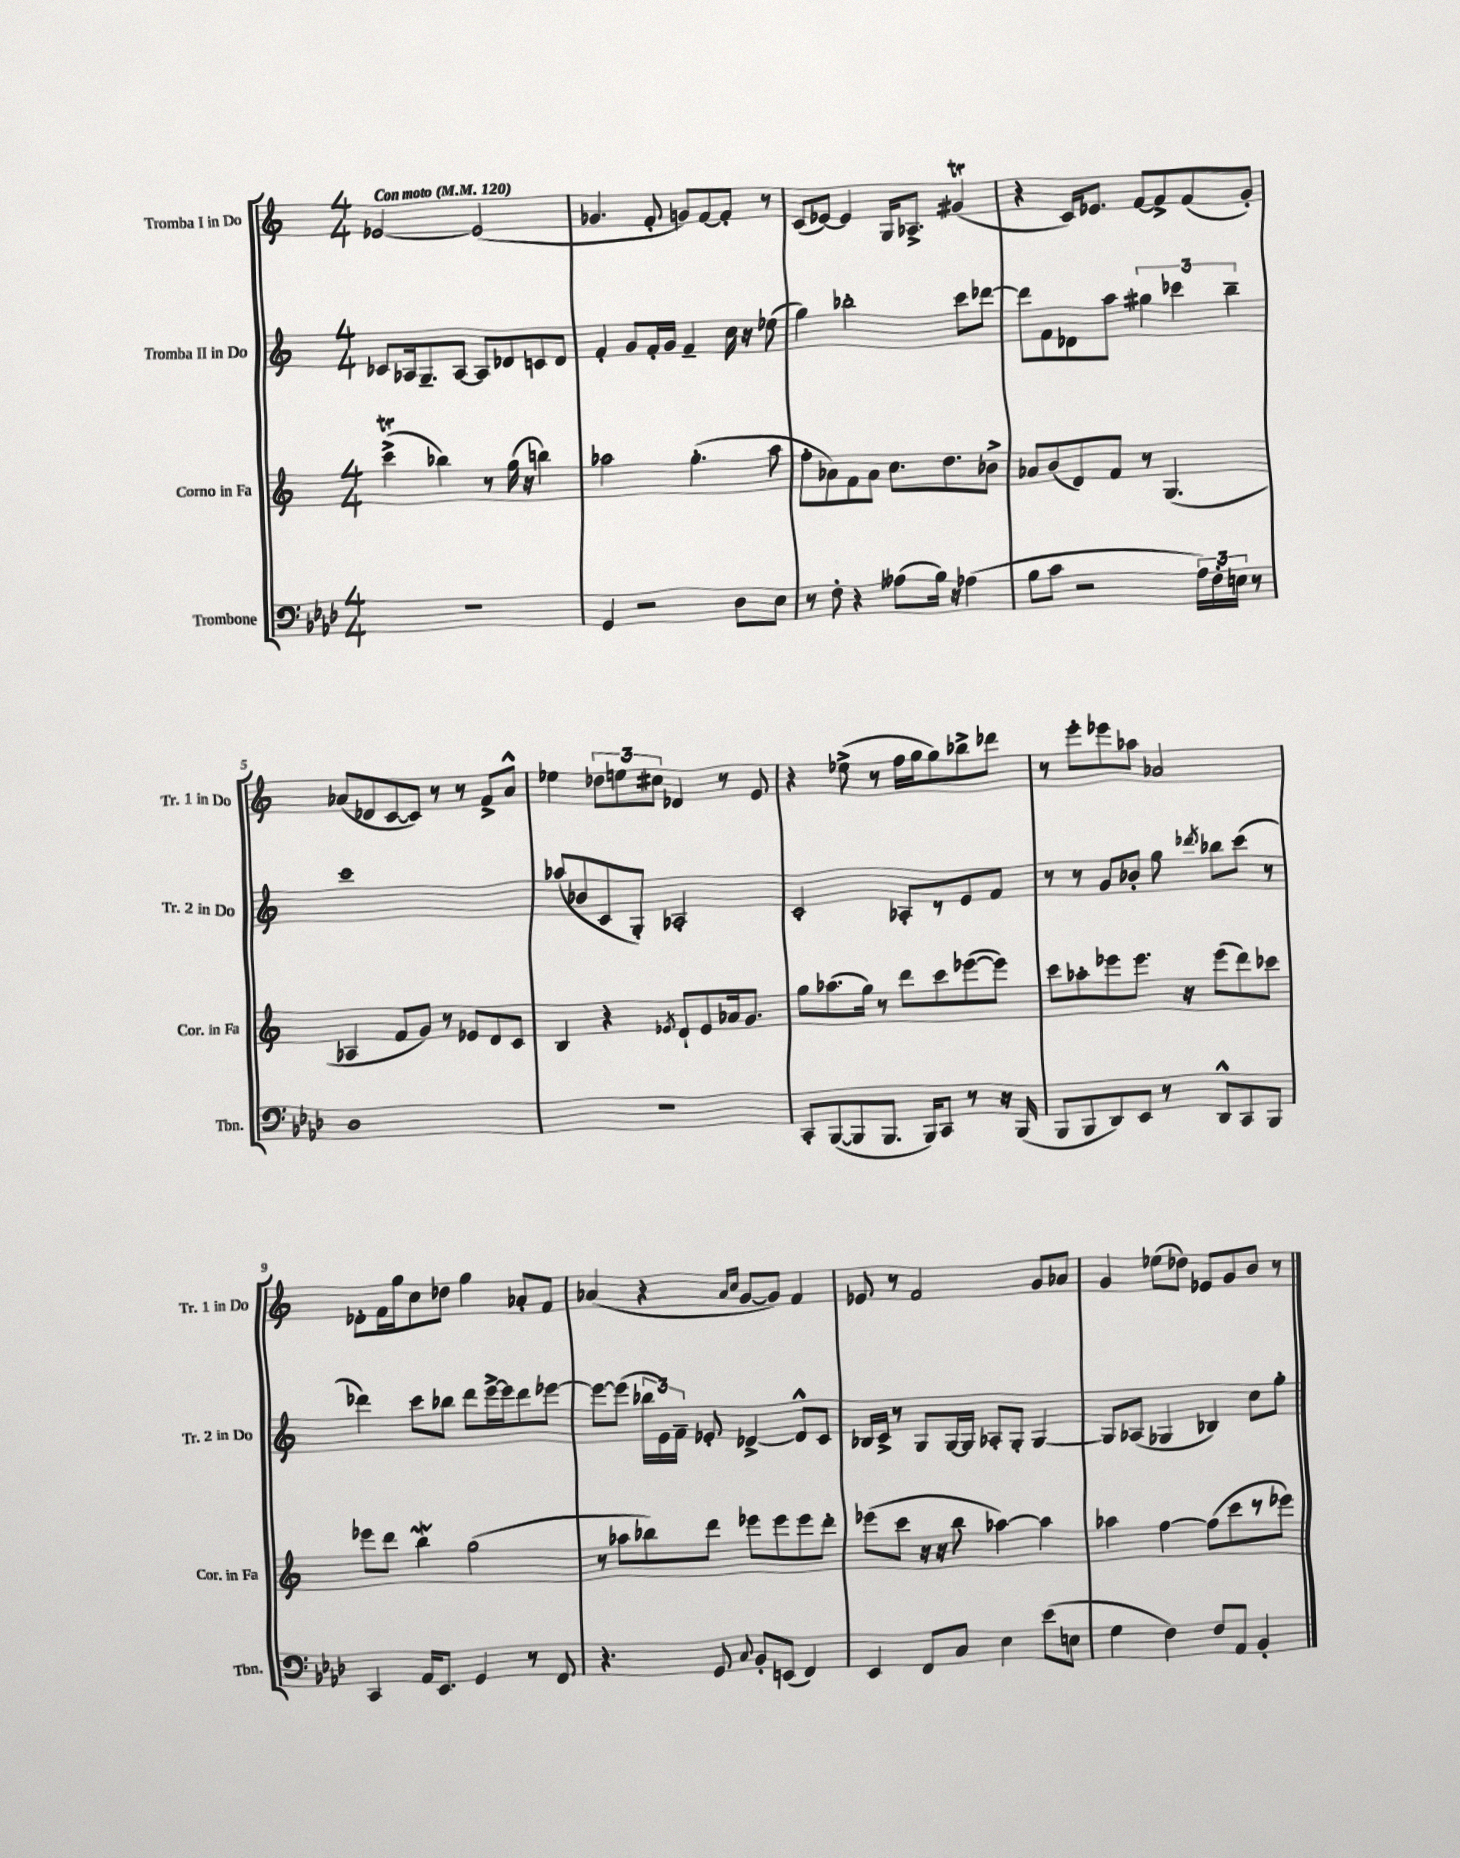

**kern	**kern	**kern	**kern
*part4	*part3	*part2	*part1
*staff4	*staff3	*staff2	*staff1
*I"Trombone	*I"Corno in Fa	*I"Tromba II in Do	*I"Tromba I in Do
*I'Tbn.	*I'Cor. in Fa	*I'Tr. 2 in Do	*I'Tr. 1 in Do
*clefF4	*clefG2	*clefG2	*clefG2
*k[b-e-a-d-]	*k[]	*k[]	*k[]
*M4/4	*M4/4	*M4/4	*M4/4
*MM120	*MM120	*MM120	*MM120
=1	=1	=1	=1
!	!	!	!LO:TX:a:B:t=Con moto
1r	(4cccT^\	8c-X/L	[2e-X/
.	.	16A-X/k	.
.	.	8.G~/	.
.	4bb-X\)	.	.
.	.	[8A-/J	.
.	8r	8A-/L]	(2e-/]
.	(16gg\	8d-X/	.
.	16r	.	.
.	4bbn\)	8cn/	.
.	.	8d-/J	.
=2	=2	=2	=2
4GG/	2aa-X\	4f'/	4.g-X/
2r	.	8g/L	.
.	.	16f'/L	8f'/
.	.	16g/JJ	.
.	(4.gg'\	4f~/	8gn/L)
.	.	.	[8f/
8D-\L	.	16cc\	8f'/J]
.	.	16r	.
8E-\J	8aa-\	(8ee-X\	8r
=3	=3	=3	=3
8r	8ff'\L	4gg\)	(8c/L
8F'\	8a-X\)	.	[8e-X/J)
4r	8f\	2bb-X'\	4e-/]
.	8a-\J	.	.
(8A--X\L	8.cc\L	.	16G/KL
.	.	.	8.A-X^/J
16B-\Jk)	.	.	.
16r	8.dd\	.	.
(4A-X\	.	8ccc\L	(4g#Xt/
.	8b-X^\J	[8ddd-X\J	.
=4	=4	=4	=4
8B-\L	8a-X/L	8ddd-\L]	4r
8c\J	(8b/	8f\	.
2r	8d/)	8d-X\	16c/KL)
.	.	.	8.e-X/J
.	8f/J	8aa\J	.
.	8r	6gg#X\	[8f/L
.	(4.G/	.	8f^/]
.	.	6ccc-X\	.
24A-\LL)	.	.	(8f/
24F'\	.	.	.
24En\JJ	.	6bb~\	.
8r	.	.	8g'/J)
!!LO:LB:g=z
=5	=5	=5	=5
1D-	4A-X/	1ccc	(8a-X/L
.	.	.	8d-X/
.	8f/L	.	[8c/
.	8g/J)	.	8c/J])
.	8r	.	8r
.	8e-X/L	.	8r
.	8d/	.	8f^/L
.	8c/J	.	8a-^^/J
=6	=6	=6	=6
1r	4B/	(8aa-X/L	4ee-X\
.	.	8b-X/	.
.	4r	8c/	12dd-X\L
.	.	.	12een\
.	.	8G'/J)	.
.	.	.	12cc#X\J
.	8qe-X/	.	.
.	8d`/L	2A-X'/	4d-X/
.	8e-/	.	.
.	16a-X/k	.	8r
.	8.g/J	.	.
.	.	.	8e/
=7	=7	=7	=7
8CC'/L	8gg\L	2c'/	4r
([8BBB-/	(8.aa-X\	.	.
8BBB-/]	.	.	(8ee-X^\
.	16gg\Jk)	.	.
8.BBB-/J	8r	.	8r
.	8ddd\L	8A-X'/L	16ff\LL
16BBB-/KL)	.	.	16gg\J
8CC/J	8ccc\	8r	8gg\)
8r	([8eee-X\	8e/	8bb-X^\
16r	8eee-\J])	8f/J	8ddd-X\J
(16BBB-/	.	.	.
=8	=8	=8	=8
8BBB-/L	8ccc\L	8r	8r
8BBB-/	8aa-X'\	8r	8eee'\L
8DD-/)	8eee-X\	8g/L	8eee-X\
8EE-/J	8.eee-\J	8b-X'/J	8aa-X\J
8r	.	8gg\	2a-X/
.	16r	.	.
.	.	8qddd-X/	.
8DD-^^/L	(8eee-\L	8bb-X\L	.
8CC/	8ddd\)	(8ccc\J	.
8BBB-/J	8ccc-X\J	8r	.
!!LO:LB:g=z
=9	=9	=9	=9
4CC/	8eee-X\L	4ddd-X\)	8d-X'\L
.	8ddd\J	.	16f\L
.	.	.	16gg\J
16AA-/KL	4bbW\	8ccc\L	8cc\
8.EE-/J	.	.	.
.	.	8bb-X\J	8dd-X\J
4GG/	(2gg\	8ddd-\L	4gg\
.	.	[16eee^\L	.
.	.	16eee\J]	.
8r	.	8ddd-\	8a-X'/L
8FF/	.	[8eee-X\J	8f/J
=10	=10	=10	=10
4.r	8r	8eee-\L_	(4a-X/
.	8aa-X\L	(8eee-\J]	.
.	8bb-X\)	24bb-X\LL	4r
.	.	24e\)	.
.	.	24f~\JJ	.
8GG/	8ddd\J	8e-X'/	.
.	.	.	16qqa-/LL
8qqC/	.	.	16qqcc/JJ
8BB-'/L	8eee-X\L	[4d-X^/	[8g/L
(8EEn/J	8eee-\	.	8g/J])
4FF/)	8eee-\	8d-^^/L]	4f/
.	8ddd'\J	8c/J	.
=11	=11	=11	=11
4EE-/	(8eee-X\L	16B-X/LL	8e-X/
.	.	16c^/JJ	.
.	8ccc\J	8r	8r
8FF/L	16r	8G/L	2f/
.	16r	.	.
8C/J	8bb\	[16G/L	.
.	.	16G/JJ]	.
4E-\	[4aa-X\)	8A-X'/L	.
.	.	8G'/J	.
(8e-\L	4aa-\]	[4G/	8g/L
8En\J	.	.	8a-X/J
=12	=12	=12	=12
4G\	4aa-X\	8G/L]	4g/
.	.	(8A-X/J	.
4F\)	[4ff\	4G-X/	(8ee-X\L
.	.	.	8dd-X\J)
8F/L	(8ff\L]	4B-X/)	8e-X/L
8AA-/J	8ccc\	.	8g/
4BB-'/	8r	8cc\L	8b/J
.	8eee-X\J)	8gg'\J	8r
==	==	==	==
*-	*-	*-	*-
